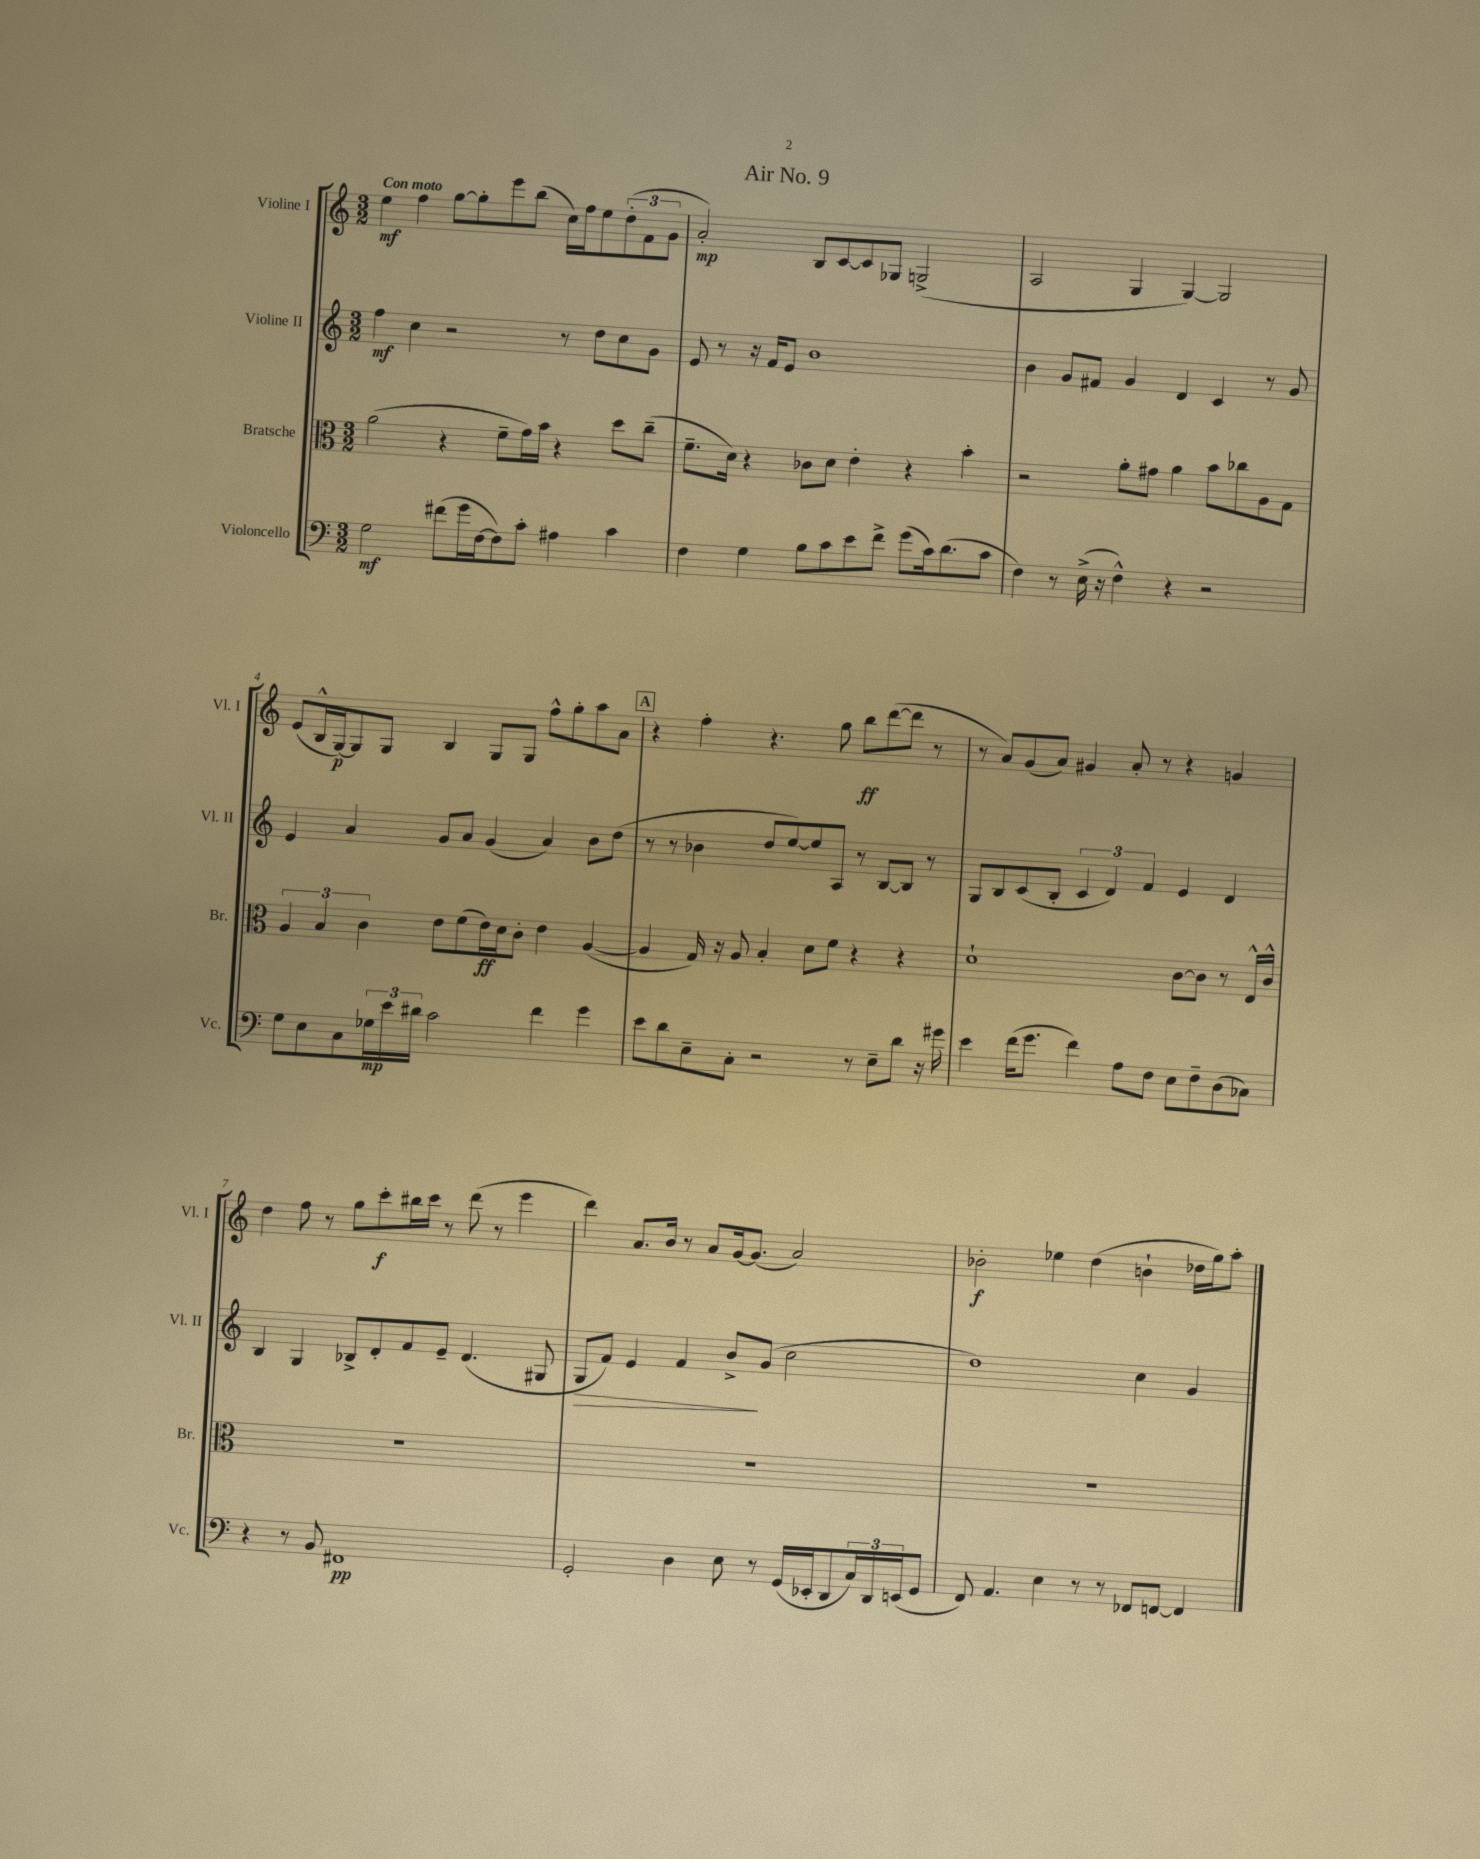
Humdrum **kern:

**kern	**dynam	**kern	**dynam	**kern	**dynam	**kern	**dynam
*part4	*part4	*part3	*part3	*part2	*part2	*part1	*part1
*staff4	*staff4	*staff3	*staff3	*staff2	*staff2	*staff1	*staff1
*I"Violoncello	*	*I"Bratsche	*	*I"Violine II	*	*I"Violine I	*
*I'Vc.	*	*I'Br.	*	*I'Vl. II	*	*I'Vl. I	*
*clefF4	*	*clefC3	*	*clefG2	*	*clefG2	*
*k[]	*	*k[]	*	*k[]	*	*k[]	*
*M3/2	*	*M3/2	*	*M3/2	*	*M3/2	*
=1	=1	=1	=1	=1	=1	=1	=1
!	!	!	!	!	!	!LO:TX:a:B:t=Con moto	!
2G\	mf	(2a\	.	4ff\	mf	4ee\	mf
.	.	.	.	4cc\	.	4ff\	.
(8f#X\L	.	4r	.	2r	.	[8gg\L	.
16g\L	.	.	.	.	.	8gg'\]	.
[16F\J	.	.	.	.	.	.	.
8F\])	.	8f~\L	.	.	.	8eee\	.
8c'\J	.	16g\L)	.	.	.	(8bb\J	.
.	.	16b\JJ	.	.	.	.	.
4A#X\	.	4r	.	8r	.	16cc\LL)	.
.	.	.	.	.	.	16ff\J	.
.	.	.	.	8dd\L	.	8ee\	.
4c\	.	8dd\L	.	8cc\	.	(12dd'\	.
.	.	.	.	.	.	12f\	.
.	.	(8cc~\J	.	8g\J	.	.	.
.	.	.	.	.	.	12g\J	.
=2	=2	=2	=2	=2	=2	=2	=2
4F\	.	8.f~\L	.	8e/	.	2a'/)	mp
.	.	.	.	8r	.	.	.
.	.	16d\Jk)	.	.	.	.	.
4G\	.	4r	.	16r	.	.	.
.	.	.	.	16f/KL	.	.	.
.	.	.	.	8e/J	.	.	.
8B\L	.	8c-X\L	.	1b	.	8B/L	.
8c\	.	8d\J	.	.	.	[8c/	.
8e\	.	4e'\	.	.	.	8c/]	.
8f^\J	.	.	.	.	.	8G-X/J	.
(8g\L	.	4r	.	.	.	(2Gn^/	.
16c\k)	.	.	.	.	.	.	.
(8.d\	.	.	.	.	.	.	.
.	.	4b'\	.	.	.	.	.
8c\J	.	.	.	.	.	.	.
=3	=3	=3	=3	=3	=3	=3	=3
4F\)	.	2r	.	4b\	.	2A/	.
8r	.	.	.	8g/L	.	.	.
(16E^\	.	.	.	8f#X/J	.	.	.
16r	.	.	.	.	.	.	.
4F^^\)	.	8a'\L	.	4g/	.	4G/	.
.	.	8g#X\J	.	.	.	.	.
4r	.	4a\	.	4d/	.	[4G/)	.
2r	.	8b\L	.	4c/	.	2G/]	.
.	.	8cc-X\	.	.	.	.	.
.	.	8A\	.	8r	.	.	.
.	.	8G\J	.	8g/	.	.	.
!!LO:LB:g=z
=4	=4	=4	=4	=4	=4	=4	=4
8G\L	.	6A/	.	4e/	.	(8e/L	.
8E\	.	.	.	.	.	16B^^/L	.
.	.	6B/	.	.	.	.	.
.	.	.	.	.	.	[16G/J)	p
8C\	.	.	.	4a/	.	8G/]	.
.	.	6c\	.	.	.	.	.
24G-X\L	mp	.	.	.	.	8G/J	.
24e\	.	.	.	.	.	.	.
24d#X\JJ	.	.	.	.	.	.	.
2c\	.	8e\L	.	8g/L	.	4B/	.
.	.	(8f\	.	8a/J	.	.	.
.	.	16e\L)	ff	(4g/	.	8G/L	.
.	.	16d\J	.	.	.	.	.
.	.	8c'\J	.	.	.	8G/J	.
4f\	.	4e\	.	4a/)	.	8ff^^\L	.
.	.	.	.	.	.	8gg'\	.
4g\	.	([4A/	.	8b\L	.	8aa\	.
.	.	.	.	(8dd\J	.	8a\J	.
!!LO:REH:place=s1:t=A
=5	=5	=5	=5	=5	=5	=5	=5
8e\L	.	4A/]	.	8r	.	4r	.
8d\	.	.	.	8r	.	.	.
8E~\	.	16G/)	.	4b-X\	.	4ff'\	.
.	.	16r	.	.	.	.	.
8C'\J	.	8A/	.	.	.	.	.
2r	.	4B'/	.	8dd/L	.	4.r	.
.	.	.	.	[8ee/)	.	.	.
.	.	8d\L	.	8ee/]	.	.	.
.	.	8f\J	.	8A/J	.	8gg\	.
8r	.	4r	.	8r	.	8bb\L	ff
8E~\L	.	.	.	[8B/L	.	([8ddd\	.
8d\J	.	4r	.	8B/J]	.	8ddd\J]	.
16r	.	.	.	8r	.	8r	.
16g#X\	.	.	.	.	.	.	.
=6	=6	=6	=6	=6	=6	=6	=6
4e\	.	1d`	.	8G/L	.	8r	.
.	.	.	.	8B/	.	8a/L)	.
(16f\KL	.	.	.	(8c/	.	(8g/	.
8.g\J	.	.	.	.	.	.	.
.	.	.	.	8B'/J	.	8a/J)	.
4f\)	.	.	.	6c/	.	4g#X/	.
.	.	.	.	6d/)	.	.	.
8A\L	.	.	.	.	.	8a'/	.
.	.	.	.	6f/	.	.	.
8F\J	.	.	.	.	.	8r	.
8E\L	.	[8c\L	.	4e/	.	4r	.
8F~\	.	8c\J]	.	.	.	.	.
(8D\	.	8r	.	4d/	.	4gn/	.
8C-X\J)	.	16E^^/LL	.	.	.	.	.
.	.	16c^^/JJ	.	.	.	.	.
!!LO:LB:g=z
=7	=7	=7	=7	=7	=7	=7	=7
4r	.	1.r	.	4B/	.	4dd\	.
8r	.	.	.	4G/	.	8ff\	.
8BB/	.	.	.	.	.	8r	.
1FF#X	pp	.	.	8B-X^/L	.	8gg\L	.
.	.	.	.	8d'/	.	8ccc'\	f
.	.	.	.	8f/	.	16bb#X\L	.
.	.	.	.	.	.	16ccc\JJ	.
.	.	.	.	8e~/J	.	8r	.
.	.	.	.	(4.d/	.	(8ddd\	.
.	.	.	.	.	.	8r	.
.	.	.	.	.	.	4eee\	.
.	.	.	.	8G#X/	.	.	.
=8	=8	=8	=8	=8	=8	=8	=8
!	!	!	!	!	!LO:HP:b	!	!
2GG'/	.	1.r	.	8G/L	>	4ddd\)	.
.	.	.	.	8f/J)	.	.	.
.	.	.	.	4e/	.	8.a/L	.
.	.	.	.	.	.	16b/Jk	.
4D\	.	.	.	4f/	.	8r	.
.	.	.	.	.	.	8a/L	.
8E\	.	.	.	8b^/L	.	[16g/k	.
.	.	.	.	.	.	(8.g/J]	.
8r	.	.	.	(8g/J	]	.	.
(16GG/LL	.	.	.	2cc\	.	2a/)	.
16EE-X'/J	.	.	.	.	.	.	.
8DD/	.	.	.	.	.	.	.
24C/L)	.	.	.	.	.	.	.
24DD/	.	.	.	.	.	.	.
(24EEn/J	.	.	.	.	.	.	.
8GG/J	.	.	.	.	.	.	.
=9	=9	=9	=9	=9	=9	=9	=9
8FF/)	.	1.r	.	1dd)	.	2b-X'\	f
4.AA/	.	.	.	.	.	.	.
4E\	.	.	.	.	.	4ee-X\	.
8r	.	.	.	.	.	(4dd\	.
8r	.	.	.	.	.	.	.
8FF-X/L	.	.	.	4cc\	.	4bn`\	.
[8FFn/J	.	.	.	.	.	.	.
4FF/]	.	.	.	4g/	.	16dd-X\LL	.
.	.	.	.	.	.	16gg\J)	.
.	.	.	.	.	.	8aa'\J	.
==	==	==	==	==	==	==	==
*-	*-	*-	*-	*-	*-	*-	*-
